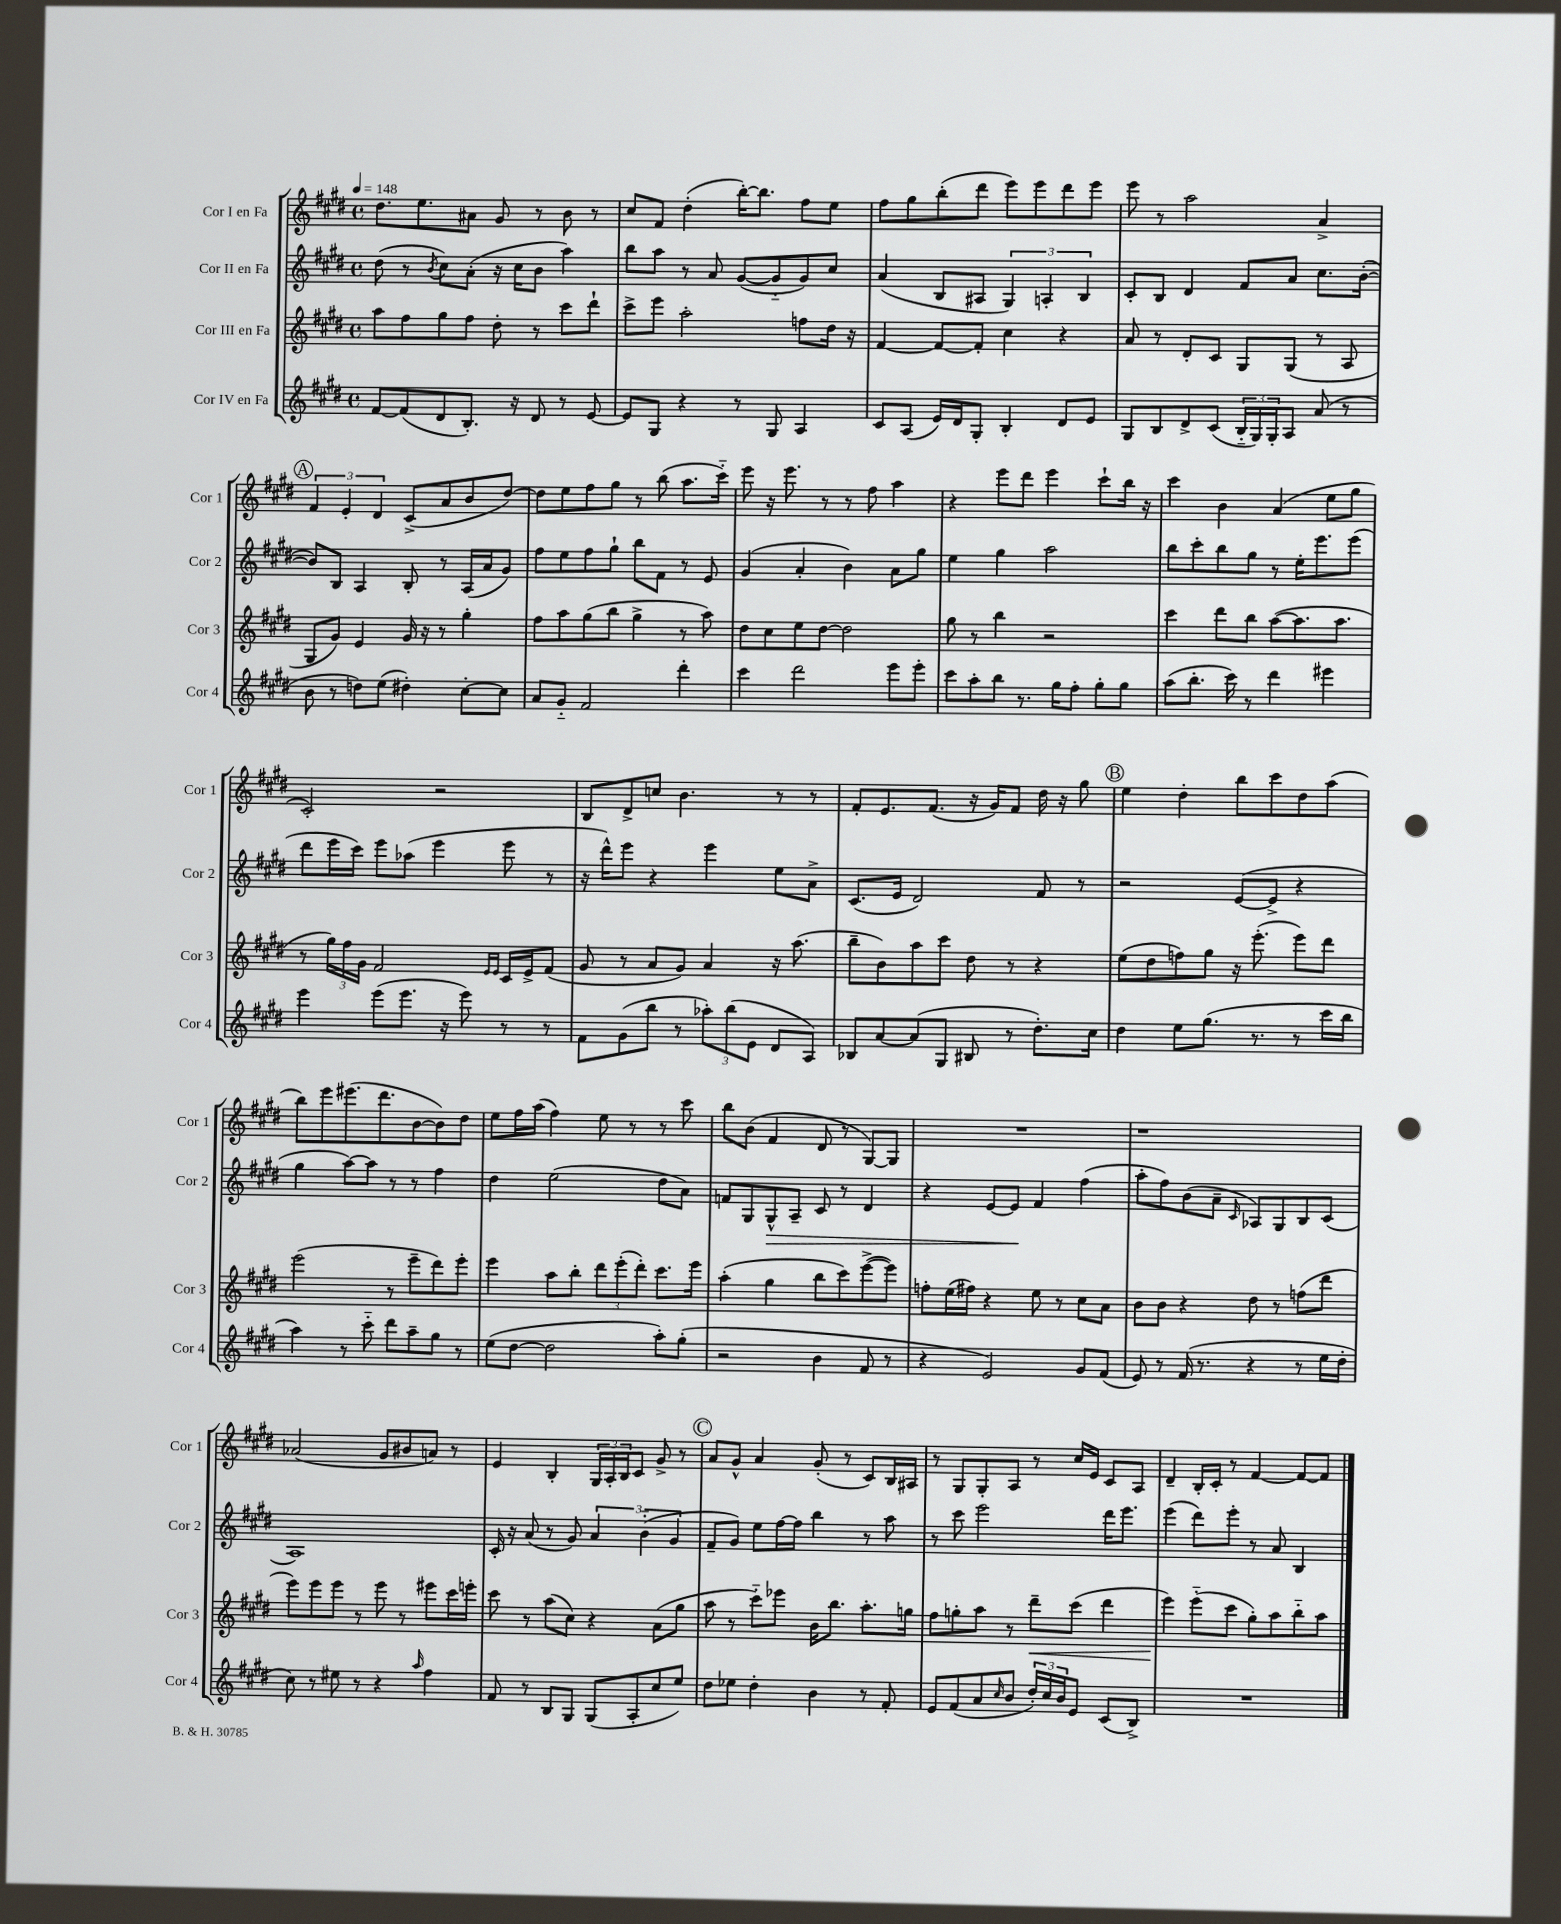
<<
\new StaffGroup <<
\new Staff = "s0" \with { instrumentName = "Cor I en Fa" shortInstrumentName = "Cor 1" } {
    \clef treble \key e \major \defaultTimeSignature \time 4/4 \tempo 4 = 148
    dis''8. e''8. ais'8 gis'8 r8 b'8 r8 |
    cis''8 fis'8 dis''4-.( b''16~-.) b''8. fis''8 e''8 |
    fis''8 gis''8 b''8-.( dis'''8 e'''8) e'''8 dis'''8 e'''8 |
    e'''8 r8 a''2 a'4-> |
    \mark \markup { \circle "A" } \tuplet 3/2 { fis'4 e'4-. dis'4 } cis'8->( a'8 b'8 dis''8~) |
    dis''8 e''8 fis''8 gis''8 r8 b''8( a''8. cis'''16-_) |
    e'''8 r16 e'''8. r8 r8 fis''8 a''4 |
    r4 e'''8 dis'''8 e'''4 cis'''8-! b''16 r16 |
    cis'''4 b'4 a'4( e''8 gis''8 |
    cis'2-.) r2 |
    b8 dis'8-> c''8 b'4. r8 r8 |
    fis'8-. e'8. fis'8.( r16 gis'16) fis'8 dis''16 r16 gis''8 |
    \mark \markup { \circle "B" } e''4 dis''4-. b''8 cis'''8 dis''8 a''8( |
    b''8) e'''8 eis'''8.( dis'''8. b'8~ b'8) dis''8 |
    e''8 fis''16 a''16( fis''4) e''8 r8 r8 cis'''8 |
    b''8 b'8( fis'4 dis'8 r8 gis8~) gis8 |
    R1 |
    r1 |
    aes'2( gis'8 bis'8 a'8) r8 |
    e'4 b4-. \tuplet 3/2 { gis16 a16-. b16 } cis'8 gis'8-> r8 |
    \mark \markup { \circle "C" } a'8 gis'8-^ a'4 gis'8-.( r8 cis'8) b16 ais16 |
    r8 gis8 gis8-. a8 r8 cis''16 e'16 cis'8 a8 |
    dis'4-- b16-. cis'16-. r8 fis'4~ fis'8~ fis'8 \bar "|." |
}
\new Staff = "s1" \with { instrumentName = "Cor II en Fa" shortInstrumentName = "Cor 2" } {
    \clef treble \key e \major \defaultTimeSignature \time 4/4
    dis''8( r8 \acciaccatura { b'8 } cis''8) a'8-.( r16 cis''16 b'8 a''4) |
    b''8 a''8 r8 a'8 gis'8~( gis'8-_ gis'8) cis''8 |
    a'4( b8 ais8 \tuplet 3/2 { gis4) a4-. b4 } |
    cis'8-. b8 dis'4 fis'8 a'8 cis''8. b'16~-.( |
    \mark \markup { \circle "A" } b'8) b8 a4 b8-. r8 a16( a'16 gis'8) |
    fis''8 e''8 fis''8 gis''8-! b''8 fis'8 r8 e'8 |
    gis'4( a'4-. b'4) a'8 gis''8 |
    e''4 gis''4 a''2 |
    b''8 cis'''8-. b''8 gis''8 r8 e''16-. e'''8. e'''8( |
    dis'''8 e'''16 cis'''16) e'''8 aes''8( e'''4 e'''8 r8 |
    r16 dis'''16-^) e'''8 r4 e'''4 e''8 a'8-> |
    cis'8.( e'16 dis'2) fis'8 r8 |
    \mark \markup { \circle "B" } r2 e'8~( e'8-> r4 |
    gis''4 a''8~) a''8 r8 r8 fis''4 |
    dis''4 e''2( dis''8 a'8) |
    f'8 gis8 gis8-^\> a8-- cis'8 r8 dis'4 |
    r4 e'8~ e'8\! fis'4 fis''4( |
    a''8-. fis''8) b'8( a'8-- \grace { cis'16 } aes8) gis8 b8 cis'8( |
    a1) |
    cis'16-. r16 a'8( r8 gis'8) \tuplet 3/2 { a'4 b'4-_( gis'4 } |
    \mark \markup { \circle "C" } fis'8-- gis'8) e''8 fis''16~ fis''16 b''4 r8 a''8 |
    r8 cis'''8 e'''2 dis'''16 e'''8. |
    e'''4( dis'''8) e'''8-. r8 a'8 b4 \bar "|." |
}
\new Staff = "s2" \with { instrumentName = "Cor III en Fa" shortInstrumentName = "Cor 3" } {
    \clef treble \key e \major \defaultTimeSignature \time 4/4
    a''8 fis''8 gis''8 fis''8 dis''8-. r8 cis'''8 dis'''8-! |
    cis'''8-> e'''8 a''2-. f''8 dis''16 r16 |
    fis'4~ fis'8~ fis'8-. cis''4 r4 |
    a'8 r8 dis'8-. cis'8 gis8 gis8( r8 a8 |
    \mark \markup { \circle "A" } gis8 gis'8) e'4 gis'16 r16 r8 gis''4-. |
    fis''8 a''8 gis''8( b''8 gis''4-> r8 a''8) |
    dis''8 cis''8 e''8 dis''8~ dis''2 |
    gis''8 r8 b''4 r2 |
    cis'''4 dis'''8 b''8 a''8~( a''8. a''8. |
    r8 \tuplet 3/2 { gis''16) fis''16 gis'16 } fis'2 \grace { e'16 e'16 } cis'16 e'16-> fis'8( |
    gis'8 r8 a'8 gis'8) a'4 r16 a''8.( |
    b''8-- b'8) a''8 cis'''8 dis''8 r8 r4 |
    \mark \markup { \circle "B" } e''8( dis''8 f''8) gis''8 r16 e'''8.-.( e'''8) dis'''8 |
    e'''2( r8 e'''8-- dis'''8) e'''8-. |
    e'''4 a''8 b''8-. \tuplet 3/2 { dis'''8 e'''8-.( dis'''8-.) } cis'''8. e'''16 |
    a''4-.( gis''4 b''8 cis'''8) e'''8~->( e'''8) |
    f''8-. e''16( fis''16) r4 e''8 r8 cis''8 a'8 |
    b'8 b'8 r4 dis''8 r8 f''8( dis'''8 |
    e'''8) e'''8 e'''8 r8 e'''8 r8 eis'''8 cis'''16 e'''16-. |
    cis'''8 r8 a''8( cis''8) r4 a'8( gis''8 |
    \mark \markup { \circle "C" } a''8 r8 cis'''8-_) ees'''8 b'16 b''8. a''8.-. g''16 |
    fis''8 g''8-. a''8 r8 dis'''8--\< cis'''8( dis'''4 |
    e'''4\!) e'''8-_( cis'''8 gis''8-.) a''8 b''8-_ a''8 \bar "|." |
}
\new Staff = "s3" \with { instrumentName = "Cor IV en Fa" shortInstrumentName = "Cor 4" } {
    \clef treble \key e \major \defaultTimeSignature \time 4/4
    fis'8~ fis'8( dis'8 b8.-.) r16 dis'8 r8 e'8~ |
    e'8 gis8 r4 r8 gis8 a4 |
    cis'8 a8( e'16) dis'16 gis8-. b4-. dis'8 e'8 |
    gis8 b8 dis'8-> cis'8( \tuplet 3/2 { b16-_ gis16) gis16-. } a8 a'8( r8 |
    \mark \markup { \circle "A" } b'8 r8 d''8) e''8( dis''4-.) cis''8~-. cis''8 |
    a'8 gis'8-_ fis'2 dis'''4-. |
    cis'''4 dis'''2 e'''8 e'''8-. |
    cis'''8 a''8-. b''8 r8. gis''16 fis''8-. gis''8-. gis''8 |
    a''8( b''8.-. cis'''16) r8 dis'''4 eis'''4 |
    e'''4 e'''8( e'''8. r16 e'''8) r8 r8 |
    fis'8 gis'8( b''8 r8 \tuplet 3/2 { aes''8-.) b''8( e'8 } dis'8 a8) |
    bes8 a'8~ a'8( gis8 bis8 r8 dis''8.-.) cis''16 |
    \mark \markup { \circle "B" } dis''4 e''8 gis''8.( r8. r8 cis'''16 b''16 |
    a''4) r8 cis'''8-_ dis'''8 a''8-- gis''8 r8 |
    e''8( dis''8~ dis''2 a''8-.) gis''8-.( |
    r2 b'4 fis'8 r8 |
    r4 e'2) gis'8 fis'8( |
    e'8) r8 fis'16( r8. r4 r8 e''16 dis''16-. |
    cis''8) r8 eis''8 r8 r4 \grace { a''16 } fis''4 |
    fis'8 r8 b8 gis8 gis8( a8-. cis''8 e''8) |
    \mark \markup { \circle "C" } dis''8 ees''8 dis''4-. b'4 r8 fis'8-. |
    e'8 fis'8( a'8 \grace { cis''16 } b'8 \tuplet 3/2 { dis''16-.) cis''16 b'16 } e'8 cis'8( b8->) |
    R1 \bar "|." |
}
>>
>>
\layout { \context { \Score \remove "Bar_number_engraver" } }
